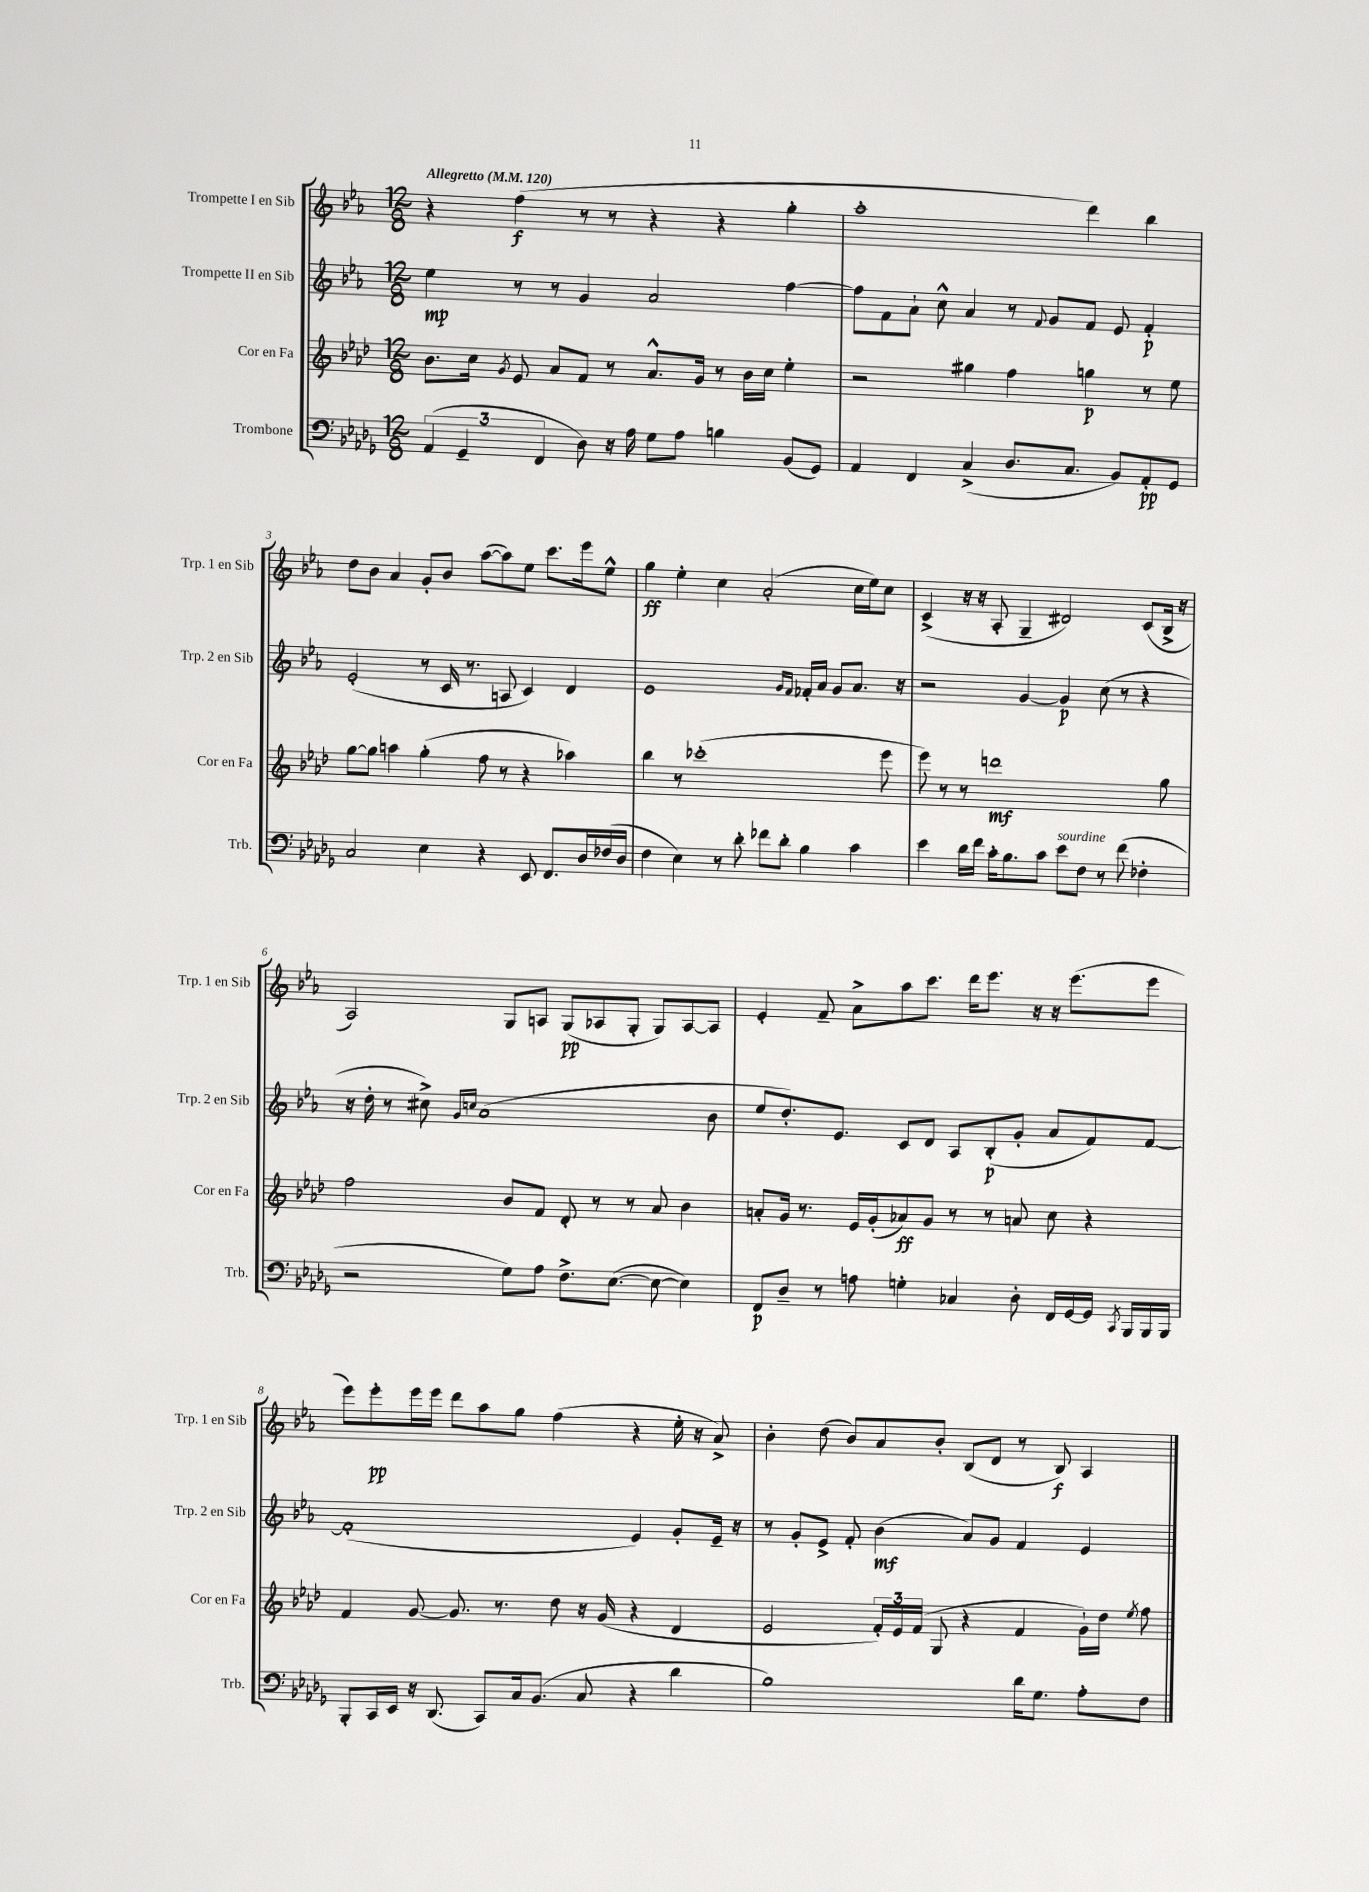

**kern	**kern	**kern	**kern
*staff4	*staff3	*staff2	*staff1
*clefF4	*clefG2	*clefG2	*clefG2
*k[b-e-a-d-g-]	*k[b-e-a-d-]	*k[b-e-a-]	*k[b-e-a-]
*M12/8	*M12/8	*M12/8	*M12/8
*MM120	*MM120	*MM120	*MM120
(6AA-/	8.b-\L	4ee-\	4r
6GG-~/	.	.	.
.	16cc\Jk	.	.
.	8qg/	.	.
.	8e-/	8r	(4ff\
6FF/	.	.	.
.	8a-/L	8r	.
8D-\)	8f/J	4g/	8r
16r	8r	.	8r
16A-\	.	.	.
8G-\L	8.a-^^/L	2a-/	4r
8A-\J	.	.	.
.	16g/Jk	.	.
4B\	8r	.	4r
.	16b-\LL	.	.
.	16cc\JJ	.	.
(8BB-/L	4ee-'\	[4ff\	4gg'\
8GG-/J)	.	.	.
=	=	=	=
4AA-/	2r	8ff\]L	1aa-'
.	.	8f\	.
4FF/	.	8a-`\J	.
.	.	8cc^^\	.
(4C^/	4gg#\	4a-/	.
8.D-/L	4ff\	8r	.
.	.	8qqf/	.
.	.	8g/L	.
8.C/J	.	.	.
.	4gg\	8f/J	4ddd\)
8BB-/L)	.	8e-/	.
8AA-'/	8r	4f'/	4bb-\
8GG-/J	8ee-\	.	.
=	=	=	=
2C/	[8gg\L	(2e-'/	8dd\L
.	8gg\]J	.	8b-\J
.	4aa\	.	4a-/
4E-\	(4gg'\	8r	8g'/L
.	.	16c/	8b-/J
.	.	8.r	.
4r	8ff\	.	([8aa-\L
.	8r	8A/	8aa-\])
8EE-/	4r	4c/)	8ee-\J
8.FF/L	.	.	8.ccc\L
.	4aa-\)	4d/	.
16D-/L	.	.	16eee-\k
(16F-/	.	.	8ee-^^\J
16D-/JJ	.	.	.
=	=	=	=
4F\	4bb-\	1e-	4gg\
4E-\)	8r	.	4ee-'\
.	(1ccc-'	.	.
8r	.	.	4cc\
8d-'\	.	.	.
8f-\L	.	.	(2a-'/
8d-'\J	.	.	.
.	.	16qqg/LL	.
.	.	16qqf/JJ	.
4B-\	.	16f-'/LL	.
.	.	16a-/JJ	.
.	.	8g/L	.
4c\	.	8.a-/J	16cc\LL
.	.	.	16ee-\J)
.	8eee-\	.	8cc\J
.	.	16r	.
=	=	=	=
4e-\	8eee-\)	2r	(4c^/
.	8r	.	.
16d-\LL	8r	.	16r
16f\JJ	.	.	16r
16c'\LK	1ddd	.	8A-'/
8.B-\	.	.	.
.	.	[4g/	4G~/
8c\J	.	.	.
8e-\L	.	4g/]	2d#/)
8F\J	.	.	.
8r	.	(8cc\	.
(8f\	.	8r	.
4F-'\	.	4r	(8c/L
.	8gg\	.	16B-^/Jk
.	.	.	16r
=	=	=	=
2r	2ff\	16r	2A-/)
.	.	16dd'\	.
.	.	8r	.
.	.	8cc#^\)	.
.	.	16qqg/LL	.
.	.	16qqcc/JJ	.
.	.	(1a-	.
8G-\L)	8b-/L	.	8G/L
8A-\J	8f/J	.	8A/J
8.F^\L	8d-'/	.	(8G/L
.	8r	.	8A-/
([8.E-\J	.	.	.
.	8r	.	8G'/J
8E-\_	8a-/	.	8G/L)
4E-\])	4b-\	.	[8A-/
.	.	8b-\	8A-/]J
=	=	=	=
8FF/L	8a'/L	8ee-/L	4e-'/
8D-~/J	16g/Jk	8.dd'/)	.
.	8.r	.	.
8r	.	.	8f~/
.	.	8.e-/J	.
8A\	16e-/LL	.	8a-^\L
.	(16g'/J	.	.
4G'\	8a-/)	8c/L	8aa-\
.	8g/J	8d/J	8.ccc\J
4C-/	8r	8A-/L	.
.	.	.	16ddd\LK
.	8r	(8B-'/	8.eee-\J
8D-'\	8a/	8g'/J	.
.	.	.	16r
16FF/LL	8cc\	8a-/L	16r
[16GG-/	.	.	(8.eee-\L
16GG-/]JJ	4r	8f/)	.
8qCC/	.	.	.
16BBB-/LL	.	.	.
16BBB-/	.	[8f/J	8eee-\J
16BBB-/JJ	.	.	.
=	=	=	=
8BBB-'/L	4f/	(1f']	8eee-\L)
16CC/L	.	.	8eee-'\
16EE-/JJ	.	.	.
16r	[8g/	.	16eee-\L
(8.DD-/	.	.	16eee-\JJ
.	8.g/]	.	8ddd\L
8CC/L)	.	.	8aa-\
.	8.r	.	.
16C/k	.	.	8gg\J
(8.BB-/J	.	.	.
.	8dd-\	.	(4ff\
8C/	16r	.	.
.	(16g/	.	.
4r	4r	4e-/)	4r
4d-\	4d-/	8g'/L	16ee-'\
.	.	.	16r
.	.	16e-~/Jk	8a-^/)
.	.	16r	.
=	=	=	=
1B-)	2e-/	8r	4b-'\
.	.	8g'/L	.
.	.	8e-^/J	(8dd\
.	.	8f'/	8b-/L)
.	24f'/LL)	(4b-\	8a-/
.	24e-/	.	.
.	(24f/JJ	.	.
.	8G/	.	8b-'/J
.	4r	8a-/L)	(8B-/L
.	.	8g/J	8d/J
16d-\LK	4f/	4f/	8r
8.G-\J	.	.	.
.	.	.	8B-/)
8A-'\L	16g`\LL)	4e-/	4A-/
.	16dd-\JJ	.	.
.	8qee-/	.	.
8F\J	8ff\	.	.
==	==	==	==
*-	*-	*-	*-
